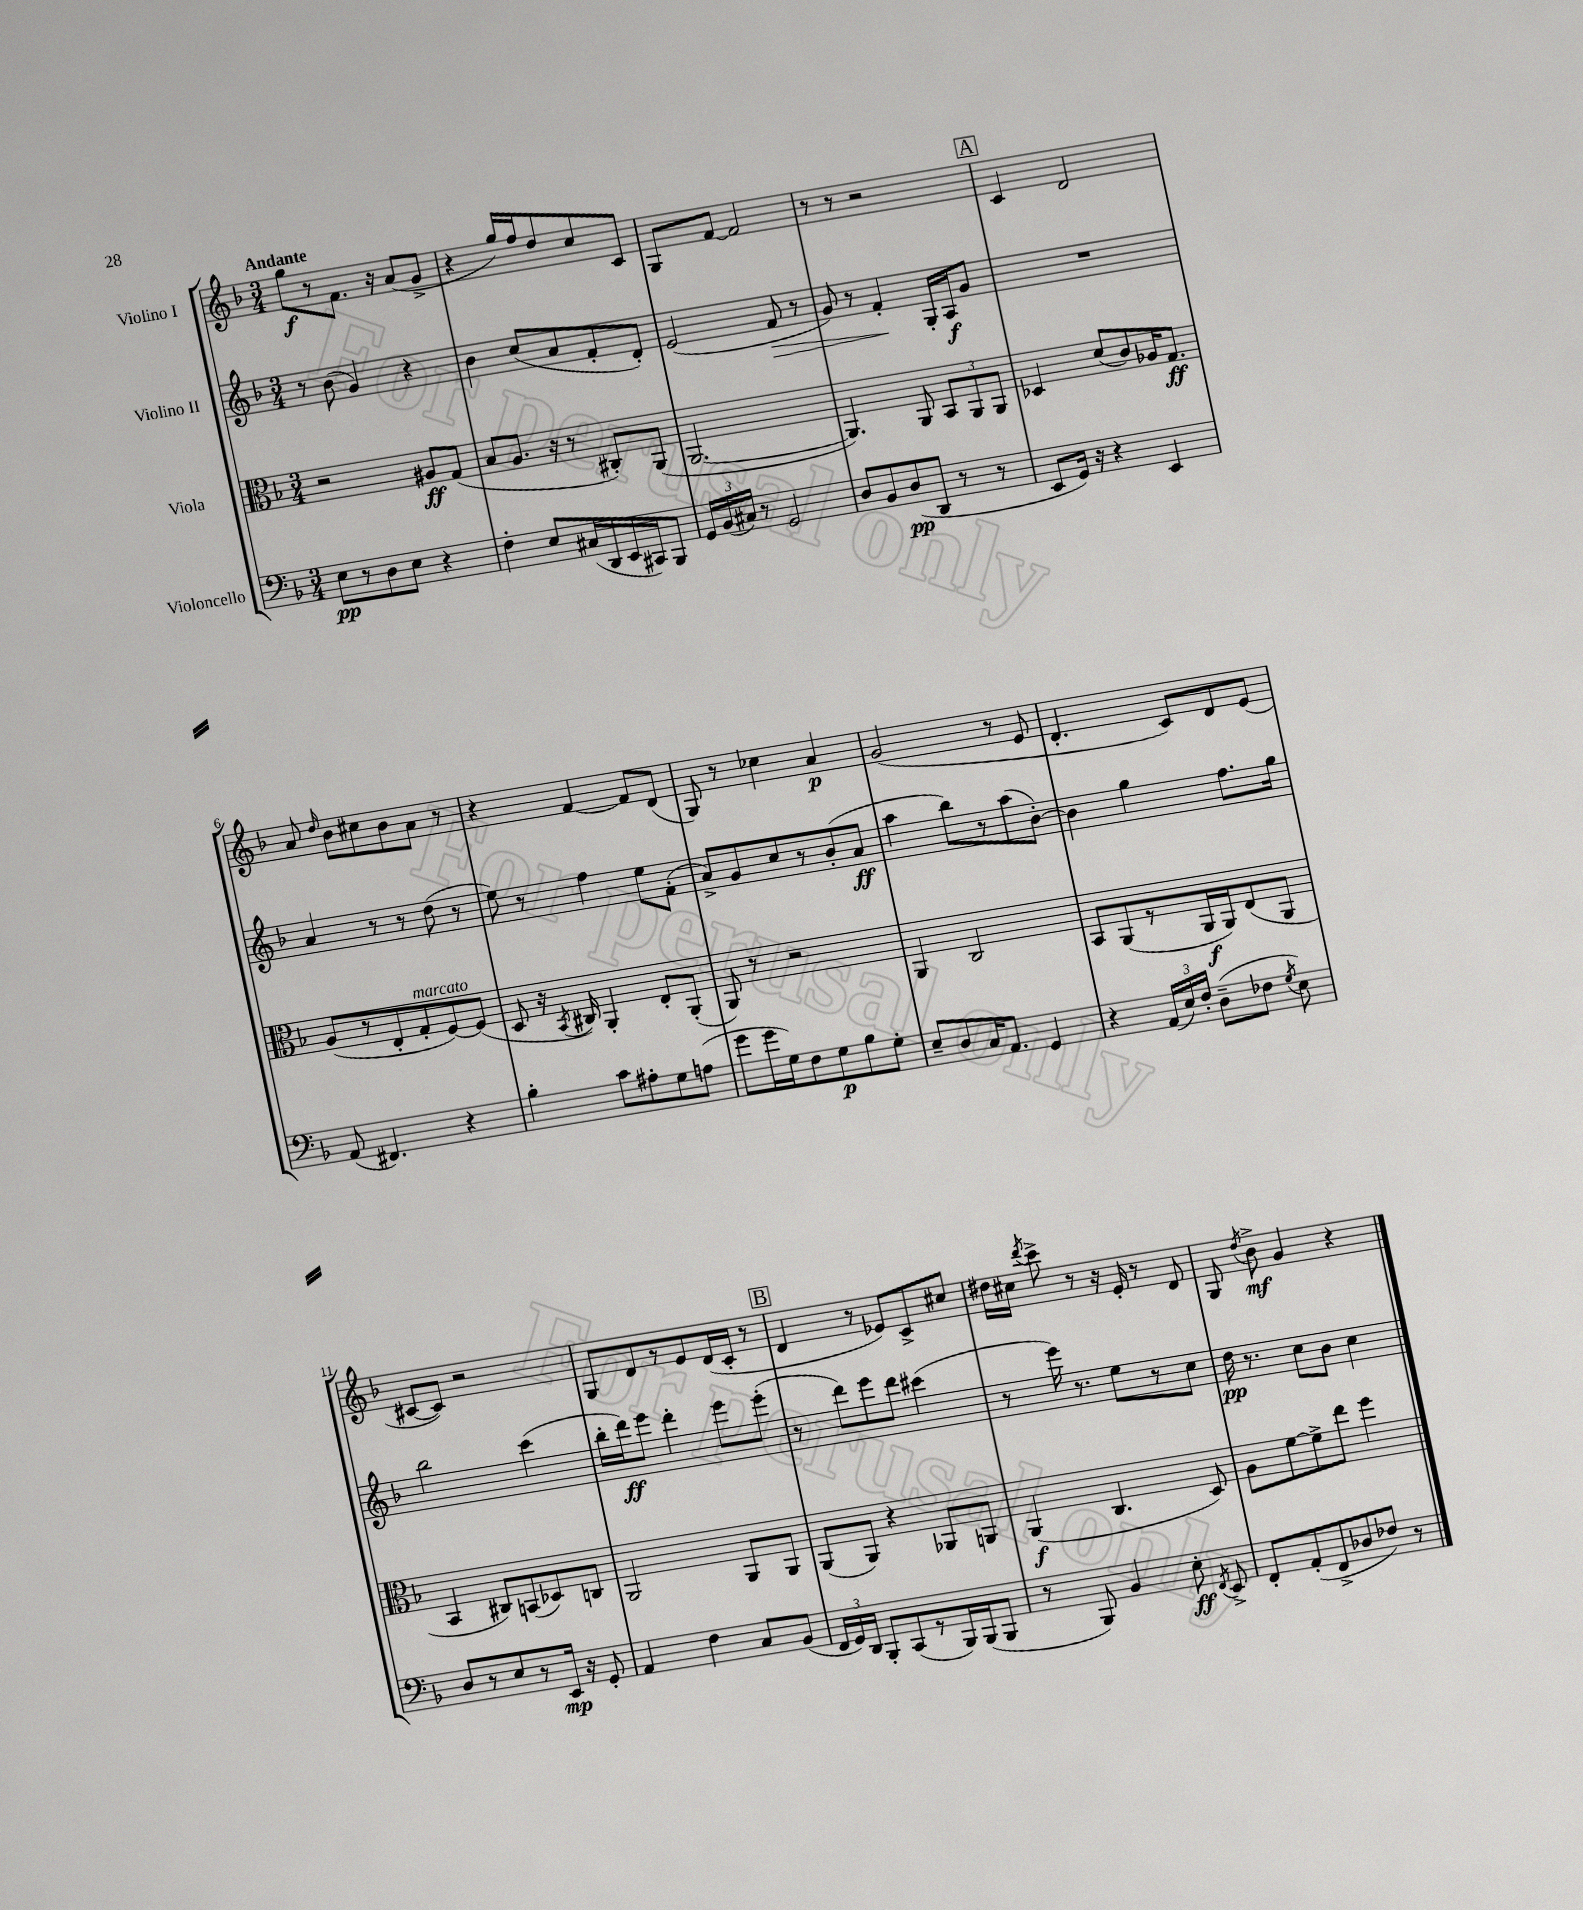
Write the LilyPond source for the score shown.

<<
\new StaffGroup <<
\new Staff = "s0" \with { instrumentName = "Violino I" } {
    \clef treble \key f \major \numericTimeSignature \time 3/4 \tempo "Andante"
    \autoBeamOff g''8[\f r8 f'8.] r16 a'8[( g'8]-> |
    r4 g''16[) f''16 d''8 c''8 c'8] |
    g8[ f'8]~ f'2 |
    r8 r8 r2 |
    \mark \markup { \box "A" } c'4 d'2 |
    a'8 \grace { d''16 } bes'8[ cis''8 bes'8 a'8] r8 |
    r4 f'4~ f'8[ d'8]( |
    g8) r8 ces''4 a'4\p |
    g'2( r8 e'8 |
    d'4.-. c'8[) d'8 e'8]( |
    cis'8[~ cis'8]) r2 |
    g8[ d'8 r8 e'8 d'16( c'16]-. r8 |
    \mark \markup { \box "B" } d'4 r8 ees'8[) c'8-> cis''8] |
    dis''16[ cis''16] \acciaccatura { d'''8 } c'''8-> r8 r16 e'16-. r8 d'8 |
    g8 \acciaccatura { d''8 } bes'8->\mf g'4 r4 \bar "|." |
}
\new Staff = "s1" \with { instrumentName = "Violino II" } {
    \clef treble \key f \major \numericTimeSignature \time 3/4
    \autoBeamOff r8 bes'8( g'4) r4 |
    bes'4 c''8[( a'8 f'8-. d'8]-.) |
    e'2( f'8\> r8 |
    g'8) r8 f'4-.\! g16[-. a16\f g'8] |
    \mark \markup { \box "A" } R2. |
    a'4 r8 r8 d''8( r8 |
    e''8) r8 f''4 e''8[ f'8]-.( |
    a'8[->) g'8 c''8 r8 bes'8-.( a'8]\ff |
    a''4 bes''8[) r8 a''8( bes'8]~-.) |
    bes'4 g''4 f''8.[ g''16] |
    bes''2 c'''4( |
    bes''16[-. d'''16\ff) e'''8] d'''4-. e'''8[ e'''8]-.( |
    \mark \markup { \box "B" } r8 d'''8[) e'''8 d'''8] cis'''4( |
    r8 e'''16) r8. e''8[ r8 c''8] |
    d''16\pp r8. c''8[ bes'8] c''4 \bar "|." |
}
\new Staff = "s2" \with { instrumentName = "Viola" } {
    \clef alto \key f \major \numericTimeSignature \time 3/4
    \autoBeamOff r2 ais8[\ff g8]( |
    bes8[ a8.] r16 r8 cis8[-.) a,8]( |
    a,2.~ |
    a,4.) a,8 \tuplet 3/2 { bes,8[ a,8 a,8] } |
    \mark \markup { \box "A" } des4 d'8[( c'8) aes16 g8.]\ff |
    a8[( r8 e8-. g8-.^\markup { \italic "marcato" } f8~) f8]( |
    d8 r16 \acciaccatura { bes,8 } cis16) a,4-. e8[-. a,8]-.( |
    a,8) r8 r2 |
    a,4 c2 |
    bes,8[ a,8( r8 a,16\f a,16) e8( a,8] |
    bes,4 cis8[) b,8( des8) c8] |
    a,2 a,8[ a,8] |
    \mark \markup { \box "B" } a,8[( a,8]) r4 aes,8[ a,8] |
    a,4\f( c4. d8) |
    a8[ f'8~ f'8-> e''8] f''4 \bar "|." |
}
\new Staff = "s3" \with { instrumentName = "Violoncello" } {
    \clef bass \key f \major \numericTimeSignature \time 3/4
    \autoBeamOff e8[\pp r8 d8 e8] r4 |
    f4-. e8[ cis16( d,16 e,16 cis,16) bes,,8] |
    \tuplet 3/2 { g,16[ bes,16( cis16]) } r8 g,2 |
    d8[ bes,8 d8\pp( d,8] r8 r8 |
    \mark \markup { \box "A" } e,8[ g,16]) r16 r4 e,4 |
    a,8( fis,4.) r4 |
    bes4-. c'8[ ais8-. g8 a8]( |
    g'8[ g'16 g16) f8 g8\p bes8 g8]-. |
    e8[-- d8 c16 a,8.] g,4 |
    r4 \tuplet 3/2 { a,16[( e16) f16]-. } d8[--( fes8] \acciaccatura { g8 } e8) |
    d8[ r8 e8 r8 e,16]\mp r16 g,8-. |
    a,4 f4 c8[ bes,8]( |
    \mark \markup { \box "B" } \tuplet 3/2 { f,16[ g,16) d,16] } bes,,8[-. c,8( r8 bes,,16) bes,,16( bes,,8] |
    r8 bes,,8) bes,4 e8-.\ff \acciaccatura { f,8 } e,8-> |
    f,8[-. a,8-.( f,8-> des8 fes8]) r8 \bar "|." |
}
>>
>>
